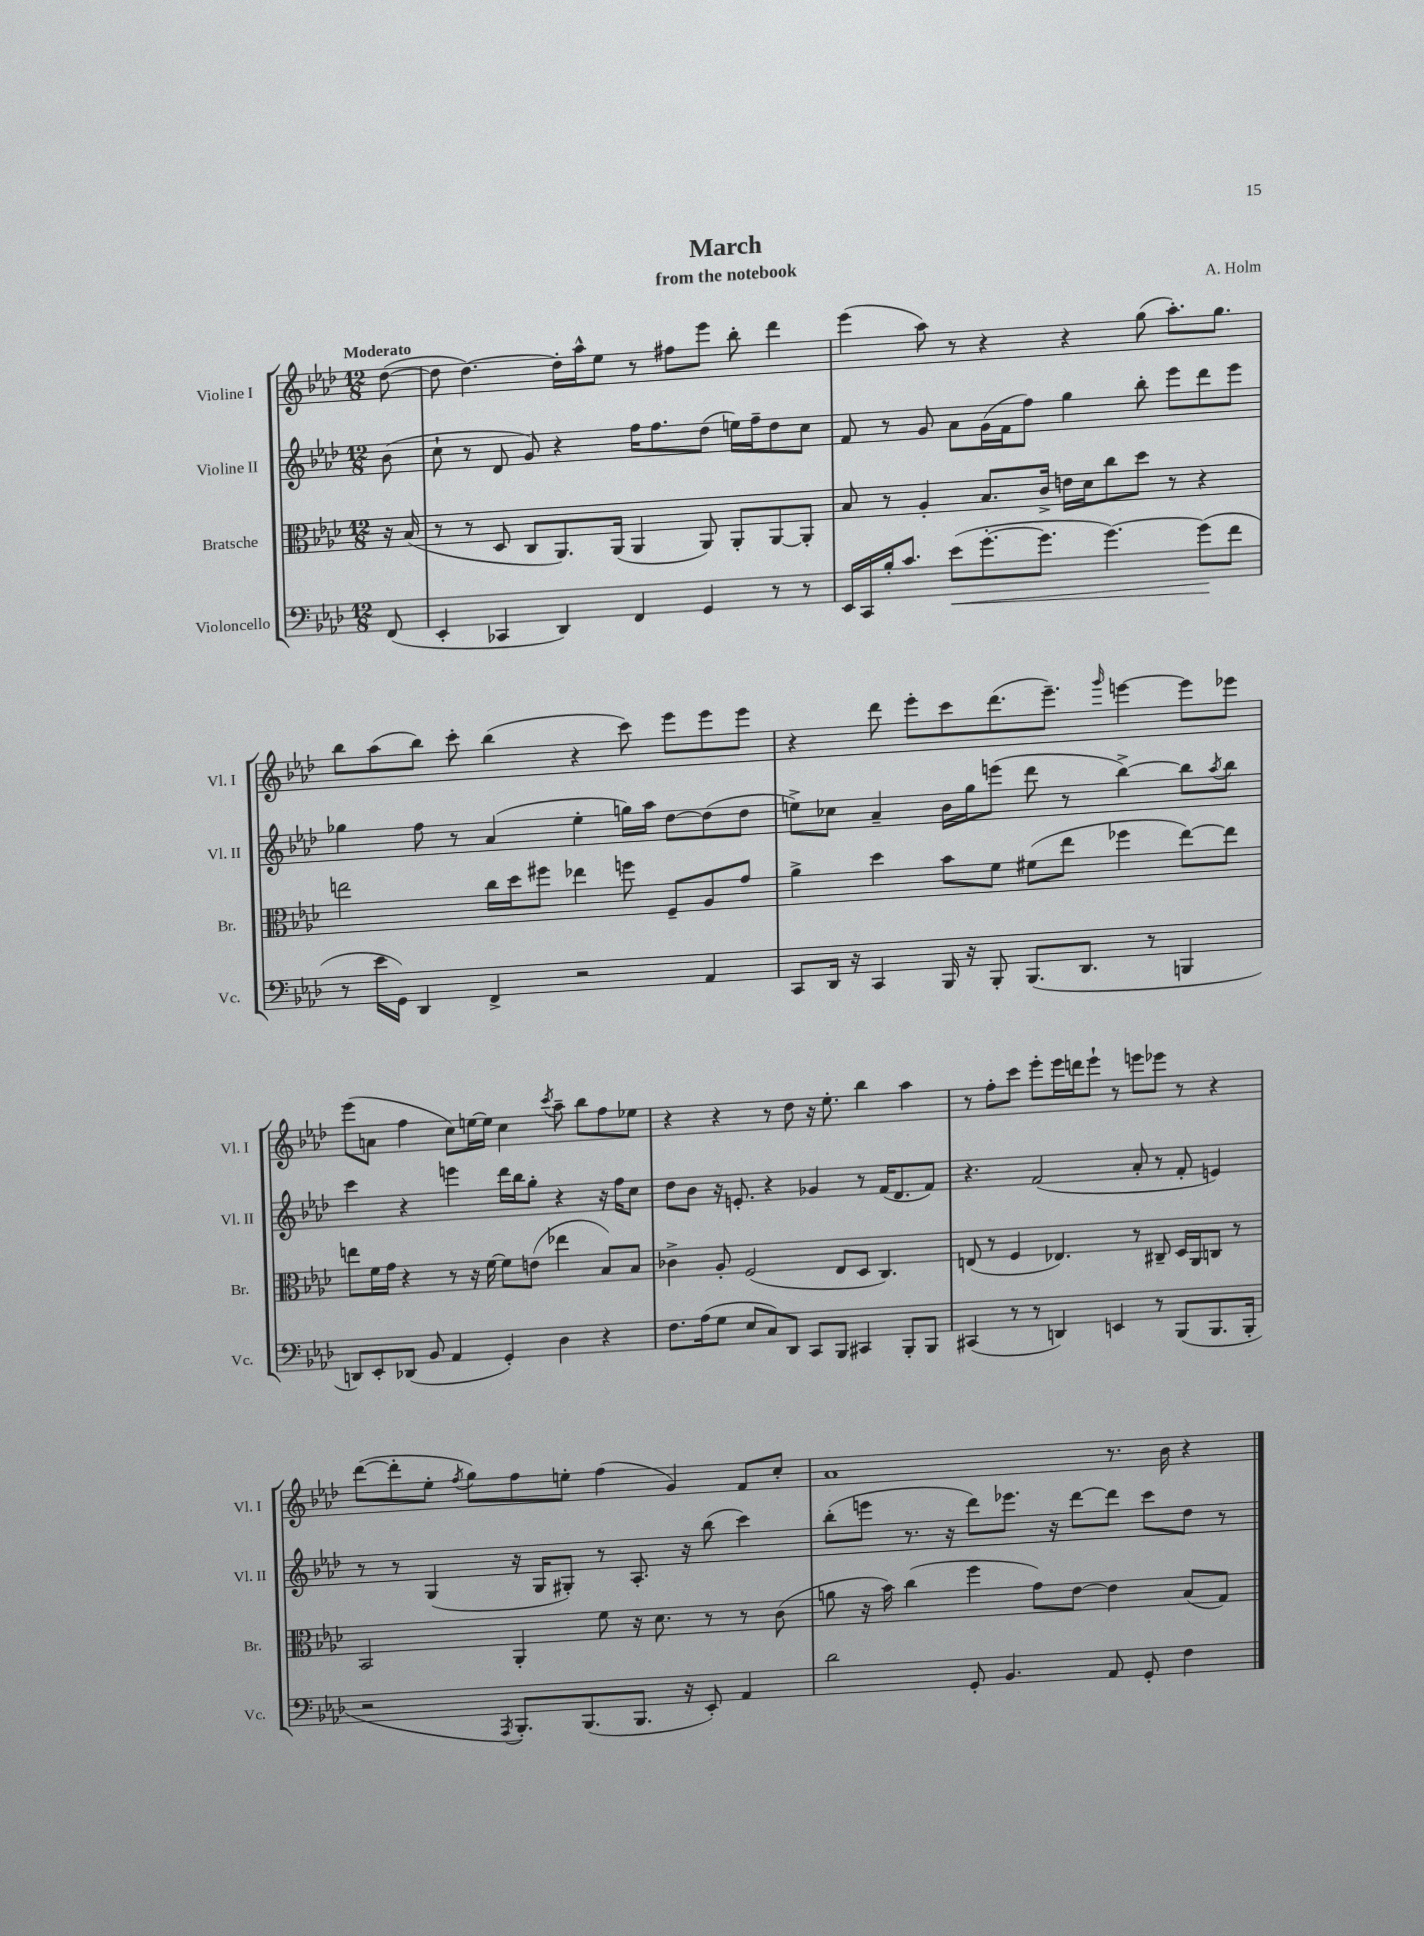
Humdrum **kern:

**kern	**dynam	**kern	**kern	**kern
*part4	*part4	*part3	*part2	*part1
*staff4	*staff4	*staff3	*staff2	*staff1
*I"Violoncello	*	*I"Bratsche	*I"Violine II	*I"Violine I
*I'Vc.	*	*I'Br.	*I'Vl. II	*I'Vl. I
*clefF4	*	*clefC3	*clefG2	*clefG2
*k[b-e-a-d-]	*	*k[b-e-a-d-]	*k[b-e-a-d-]	*k[b-e-a-d-]
*M12/8	*	*M12/8	*M12/8	*M12/8
=	=	=	=	=
!	!	!	!	!LO:TX:a:B:t=Moderato
(8FF/	.	16r	(8b-\	([8dd-\
.	.	(16B-/	.	.
=1	=1	=1	=1	=1
4EE-'/	.	8r	8cc`\	8dd-\]
.	.	8r	8r	[4.dd-\)
4CC-X/	.	8D-/	8d-/	.
.	.	8C/L	8g/)	.
4DD-/)	.	8.AA-/)	4r	16dd-'\LL]
.	.	.	.	16aa-^^\J
.	.	.	.	8ee-\J
.	.	(16AA-/Jk	.	.
4FF/	.	4AA-/	16ff\KL	8r
.	.	.	8.ff\	.
.	.	.	.	8ff#X\L
4GG/	.	8AA-/)	(8dd-\J	8eee-\J
.	.	8AA-'/L	16een\LL)	8bb-'\
.	.	.	16ff~\J	.
8r	.	[8AA-/	8dd-\	4ddd-\
8r	.	8AA-'/J]	8cc\J	.
=2	=2	=2	=2	=2
16EE-/LL	.	8B-/	8f/	(4eee-\
16CC/	.	.	.	.
16B-'/J	.	8r	8r	.
8.c/J	.	.	.	.
.	.	4A-'/	8g/	8aa-\)
!	!LO:HP:b	!	!	!
(8e-\L	<	.	8a-\L	8r
[8.g'\	.	8.B-/L	(16g\L	4r
.	.	.	16f\J	.
.	.	.	8ff\J)	.
8.g\J]	.	16c^/Jk	.	.
.	.	16en\LL	4gg\	4r
.	.	16d-\J	.	.
[4.g\)	.	8cc\	.	.
.	.	8dd-\J	8bb-'\	(8gg\
.	.	8r	8eee-\L	8.aa-'\L)
(8g\L]	.	4r	8ddd-\	.
.	.	.	.	8.gg\J
8f\J	[	.	8eee-\J	.
!!LO:LB:g=z
=3	=3	=3	=3	=3
8r	.	2een\	4gg-X\	8bb-\L
16e-\LL	.	.	.	(8aa-\
16GG\JJ)	.	.	.	.
4DD-/	.	.	8ff\	8bb-\J)
.	.	.	8r	8ccc'\
4FF^/	.	16cc\LL	(4a-/	(4bb-\
.	.	16dd-\J	.	.
.	.	8ff#X\J	.	.
2r	.	4ee-X\	4ee-'\	4r
.	.	8ffn\	16ggn\LL)	8ccc\)
.	.	.	16aa-\JJ	.
.	.	8F~/L	[8dd-\L	8eee-\L
4AA-/	.	8A-/	(8dd-\]	8eee-\
.	.	8g/J	8dd-\J	8eee-\J
=4	=4	=4	=4	=4
8CC/L	.	4a-^\	8een^\L)	4r
16DD-/Jk	.	.	8cc-X\J	.
16r	.	.	.	.
4CC/	.	4dd-\	4a-~/	8ddd-\
.	.	.	.	8eee-'\L
16BBB-/	.	8b-\L	16b-\LL	8ccc\
16r	.	.	16gg\J	.
8BBB-'/	.	8f\J	(8eeen\J	(8.ddd-\
(8.BBB-/L	.	(8f#X\L	8ddd-\	.
.	.	.	.	8.eee-~\J)
.	.	8ee-\J	8r	.
8.DD-/J	.	.	.	.
.	.	.	.	16qqggg/
.	.	4ff-X\	[4bb-^\)	[4eeen\
8r	.	.	.	.
4BBBn/	.	[8ee-\L)	8bb-\L]	8eee\L]
.	.	.	8qaa-/	.
.	.	8ee-\J]	8bb-\J	8eee-X\J
!!LO:LB:g=z
=5	=5	=5	=5	=5
8DDn/L)	.	8een\L	4ccc\	(8eee-\L
8EE-'/	.	16f\L	.	8an\J
.	.	16g\JJ	.	.
(8DD-X/J	.	4r	4r	4ff\
8BB-/	.	.	.	.
4AA-/	.	8r	4eeen\	8cc\L)
.	.	16r	.	[16een\L
.	.	[16f\	.	16ee\JJ]
4GG'/)	.	8f\L]	16ddd-\LL	4cc\
.	.	.	16bb-\J	.
.	.	(8en\J	8gg'\J	.
.	.	.	.	8qccc/
4D-\	.	4ee-X\	4r	8aa-~\
.	.	.	.	8bb-\L
4r	.	8B-/L)	16r	8ff\
.	.	.	16ff\KL	.
.	.	8B-/J	8cc\J	8ee-X\J
=6	=6	=6	=6	=6
8.F\L	.	4c-X^\	8dd-\L	4r
.	.	.	8b-\J	.
(16A-\k	.	.	.	.
8G\J	.	8A-'/	16r	4r
.	.	.	8.en'/	.
8E-/L	.	(2F/	.	.
8C/)	.	.	4r	8r
8DD-/J	.	.	.	8dd-\
8CC/L	.	.	4g-X/	16r
.	.	.	.	8.ee-'\
8BBB-/J	.	8E-/L	.	.
4CC#X/	.	8D-/J	8r	4bb-\
.	.	4.C/)	(16f/KL	.
.	.	.	8.d-/	.
8BBB-'/L	.	.	.	4aa-\
8BBB-/J	.	.	8f/J)	.
=7	=7	=7	=7	=7
(4CC#X/	.	(8En/	4.r	8r
.	.	8r	.	8ff'\L
8r	.	4F/	.	8ccc\J
8r	.	.	(2f/	8eee-'\L
4DDn/)	.	4.E-X/)	.	16eee-\L
.	.	.	.	16dddn\J
.	.	.	.	8eee-`\J
4EEn/	.	.	.	8r
.	.	8r	8a-'/	8eeen\L
8r	.	8C#X~/	8r	8eee-X\J
(8BBB-/L	.	16D-/LL	8f'/	8r
.	.	16AA-/J	.	.
8.BBB-/	.	8Cn/J	4en/)	4r
.	.	8r	.	.
16BBB-'/Jk	.	.	.	.
!!LO:LB:g=z
=8	=8	=8	=8	=8
2r	.	2BB-/	8r	([8ddd-\L
.	.	.	8r	8ddd-'\]
.	.	.	(4G/	8ee-'\J
.	.	.	.	8qff/
.	.	.	.	8gg\L)
8qAAA-/	.	.	.	.
8.BBB-'/L)	.	4AA-'/	16r	8ff\
.	.	.	16G/KL	.
.	.	.	8G#X'/J)	8een'\J
(8.BBB-/	.	.	.	.
.	.	8f\	8r	(4ff\
8.BBB-/J	.	16r	8.A-'/	.
.	.	8.d-\	.	.
.	.	.	.	4g/)
16r	.	.	16r	.
8EE-'/)	.	8r	(8bb-\	.
4AA-/	.	8r	4ccc\)	8f/L
.	.	(8c\	.	8cc'/J
=9	=9	=9	=9	=9
2d-\	.	8an\	(8bb-'\L	1a-
.	.	16r	8eeen\J	.
.	.	16b-\)	.	.
.	.	(4cc\	8.r	.
.	.	.	16r	.
8GG'/	.	4ff\	8ddd-\L)	.
4.BB-/	.	.	8.eee-X\J	.
.	.	8g\L)	.	.
.	.	.	16r	.
.	.	[8e-\J	[8ddd-\L	.
8AA-/	.	4e-\]	8ddd-\J]	8.r
8GG'/	.	.	8ccc\L	.
.	.	.	.	16b-\
4F\	.	(8B-/L	8dd-\J	4r
.	.	8G/J)	8r	.
==	==	==	==	==
*-	*-	*-	*-	*-
